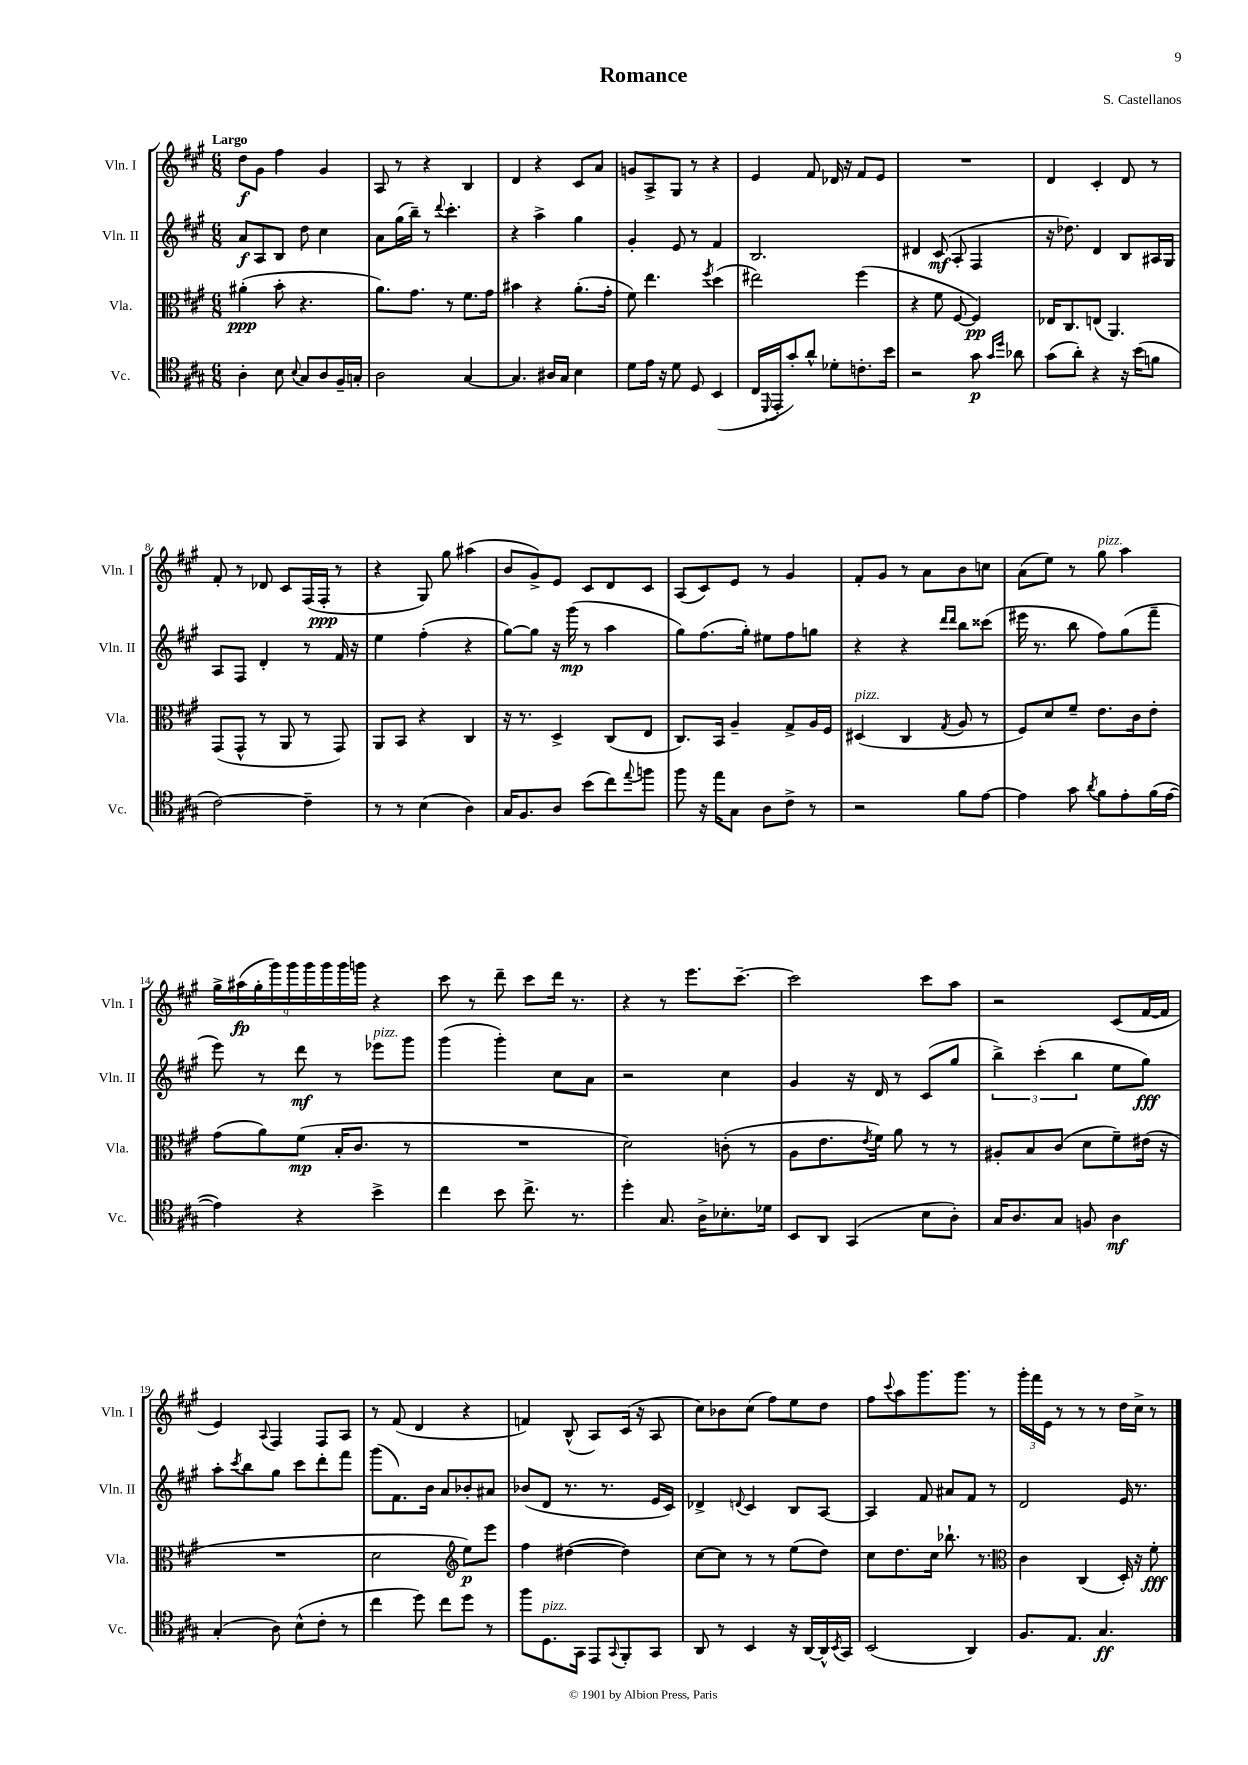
\header { title = "Romance" composer = "S. Castellanos" }
<<
\new StaffGroup <<
\new Staff = "s0" \with { instrumentName = "Vln. I" shortInstrumentName = "Vln. I" } {
    \clef treble \key a \major \numericTimeSignature \time 6/8 \tempo "Largo"
    d''8\f gis'8 fis''4 gis'4 |
    a8 r8 r4 b4 |
    d'4 r4 cis'8 a'8 |
    g'8 a8-> gis8 r8 r4 |
    e'4 fis'8 des'16 r16 fis'8 e'8 |
    R2. |
    d'4 cis'4-. d'8 r8 |
    fis'8-. r8 des'8 cis'8 fis16( fis16-.\ppp r8 |
    r4 gis8) gis''8 ais''4( |
    b'8 gis'8->) e'8 cis'8 d'8 cis'8 |
    a8( cis'8) e'8 r8 gis'4 |
    fis'8-. gis'8 r8 a'8 b'8 c''8 |
    a'8( e''8) r8 gis''8^\markup { \italic "pizz." } a''4 |
    \tuplet 9/8 { gis''16-> ais''16\fp( gis''16-. gis'''16) gis'''16 gis'''16 gis'''16 gis'''16 g'''16 } r4 |
    cis'''8 r8 d'''8-- cis'''8 d'''16 r8. |
    r4 r8 e'''8. cis'''8.~-- |
    cis'''2 cis'''8 a''8 |
    r2 cis'8( fis'16~ fis'16 |
    e'4) \appoggiatura { a8 } fis4 fis8 a8 |
    r8 fis'8( d'4 r4 |
    f'4) b8-^( a8) cis'16( r16 a8 |
    cis''8) bes'8 cis''8( fis''8) e''8 d''8 |
    fis''8 \appoggiatura { cis'''8 } a''8 gis'''8. gis'''8. r8 |
    \tuplet 3/2 { gis'''16-. fis'''16 e'16 } r8 r8 r8 d''16 cis''16-> r8 \bar "|." |
}
\new Staff = "s1" \with { instrumentName = "Vln. II" shortInstrumentName = "Vln. II" } {
    \clef treble \key a \major \numericTimeSignature \time 6/8
    a'8\f a8 b8 d''8 cis''4 |
    a'8 gis''16( b''16--) r8 \appoggiatura { d'''8 } cis'''4.-. |
    r4 a''4-> gis''4 |
    gis'4-. e'8 r8 fis'4 |
    b2. |
    dis'4 cis'8\mf( a8-. fis4 |
    r16 des''8.) d'4 b8 ais16 gis16 |
    a8 fis8 d'4-. r8 fis'16 r16 |
    e''4 fis''4-.( r4 |
    gis''8~) gis''8 r16 gis'''16\mp( r8 a''4 |
    gis''8) fis''8.( gis''16-.) eis''8 fis''8 g''8 |
    r4 r4 \grace { d'''16 d'''16 } b''8 cisis'''8( |
    eis'''16 r8. b''8 fis''8) gis''8( fis'''8-- |
    e'''8) r8 d'''8\mf r8 ees'''8^\markup { \italic "pizz." } gis'''8 |
    gis'''4( gis'''4-.) cis''8 a'8 |
    r2 cis''4 |
    gis'4 r16 d'16 r8 cis'8( gis''8 |
    \tuplet 3/2 { b''4->) cis'''4-.( b''4 } e''8 gis''8\fff) |
    a''8-. \acciaccatura { cis'''8 } b''8 gis''8 cis'''8 d'''8-. fis'''8 |
    gis'''8( fis'8.) b'16 a'8 bes'8-. ais'8 |
    bes'8( d'8 r8. r8. e'16 cis'16) |
    des'4-> \appoggiatura { d'8 } cis'4 b8 a8~ |
    a4 fis'8 ais'8 fis'8 r8 |
    d'2 e'16 r8. \bar "|." |
}
\new Staff = "s2" \with { instrumentName = "Vla." shortInstrumentName = "Vla." } {
    \clef alto \key a \major \numericTimeSignature \time 6/8
    ais'4-.\ppp( b'8-. r4. |
    a'8.) gis'8. r8 fis'8. gis'16 |
    bis'4 r4 a'8.-.( gis'16-. |
    fis'8) e''4. \acciaccatura { fis''8 } d''4( |
    eis''2) fis''4( |
    r4 fis'8 fis8~ fis4\pp) |
    ees16 cis8. e8( a,4.) |
    gis,8( gis,8-^ r8 a,8 r8 gis,8) |
    a,8 b,8 r4 cis4 |
    r16 r8. d4-> cis8( e8 |
    cis8.) b,16 a4-- gis8-> a16 fis16 |
    dis4^\markup { \italic "pizz." }( cis4 \acciaccatura { gis8 } a8 r8 |
    fis8) d'8 fis'8-- e'8. cis'16 e'8-. |
    gis'8( a'8) fis'8\mp( b16-. cis'8. r8 |
    R2. |
    d'2) c'8-.( r8 |
    a8 e'8. \acciaccatura { e'8 } fis'16) a'8 r8 r8 |
    ais8-. b8 cis'8( d'8 fis'8--) eis'16( r16 |
    R2. |
    d'2 \clef treble e''8\p) e'''8 |
    fis''4 dis''4~( dis''4) |
    cis''8~ cis''8 r8 r8 e''8( d''8) |
    cis''8 d''8. cis''16 bes''8.-! r8. |
    \clef alto cis'4 cis4( d16-.) r16 fis'8-.\fff \bar "|." |
}
\new Staff = "s3" \with { instrumentName = "Vc." shortInstrumentName = "Vc." } {
    \clef tenor \key a \major \numericTimeSignature \time 6/8
    a4-. b8 \appoggiatura { b8 } gis8 a8 fis16-- g16-. |
    a2 gis4~ |
    gis4. ais16 gis16 b4 |
    d'8 e'16 r16 d'8 d8 b,4( |
    cis16 \appoggiatura { d,8 } e,16-. gis'8-.) a'8-^ des'8-. c'8.-. b'16 |
    r2 gis'8\p \grace { gis'16 d''16 } aes'8 |
    gis'8( a'8-.) r4 r16 b'16( f'8 |
    cis'2~) cis'4-- |
    r8 r8 b4( a4) |
    gis16 fis8. a8 b'8( cis''8) \appoggiatura { e''8 } f''8 |
    fis''8 r16 e''16 gis8 a8 cis'8-> r8 |
    r2 fis'8 e'8~ |
    e'4 gis'8 \acciaccatura { a'8 } fis'8 e'8-. fis'16( e'16~ |
    e'4) r4 b'4-> |
    cis''4 b'8 cis''8.-> r8. |
    d''4-. gis8. a16-> bes8.-. des'16 |
    b,8 a,8 gis,4( b8 a8-.) |
    gis16 a8. gis8 f8 a4\mf |
    gis4-.( a8) b8-^( cis'8-. r8 |
    cis''4 d''8) cis''8 d''8 r8 |
    fis''8 d8.^\markup { \italic "pizz." } gis,16 e,8 \appoggiatura { gis,8 } fis,8-. gis,8 |
    a,8 r8 b,4 r16 a,16~ a,16-^ \acciaccatura { b,8 } gis,16 |
    b,2( a,4) |
    fis8. e8. gis4.\ff \bar "|." |
}
>>
>>
